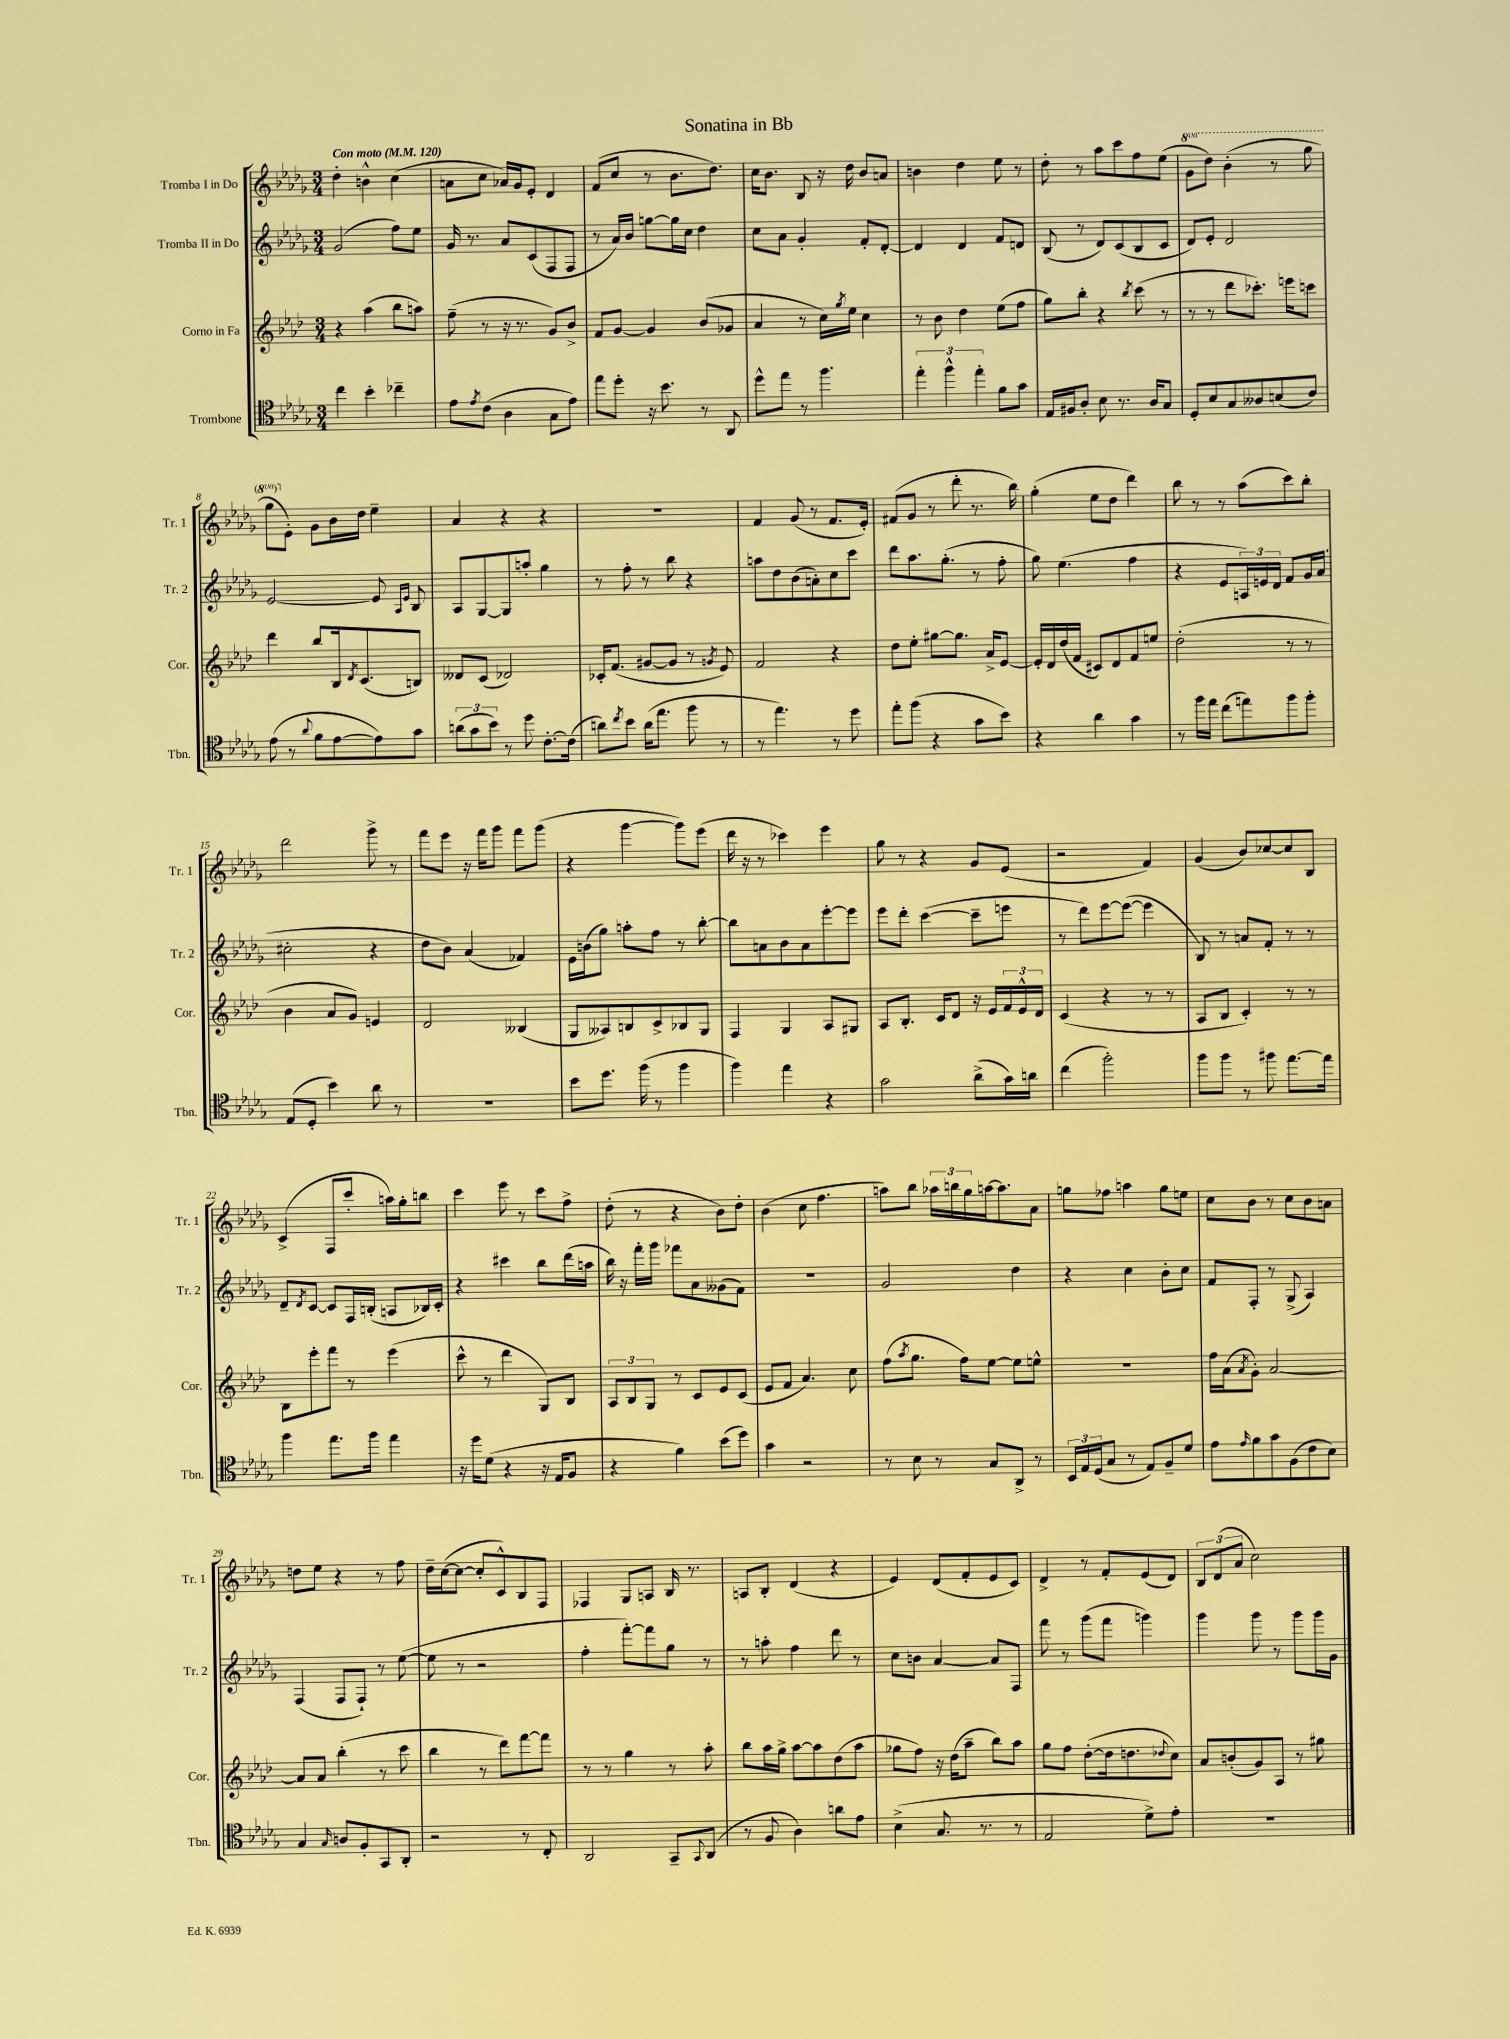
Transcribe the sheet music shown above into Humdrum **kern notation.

**kern	**kern	**kern	**kern
*staff4	*staff3	*staff2	*staff1
*clefC4	*clefG2	*clefG2	*clefG2
*k[b-e-a-d-g-]	*k[b-e-a-d-]	*k[b-e-a-d-g-]	*k[b-e-a-d-g-]
*M3/4	*M3/4	*M3/4	*M3/4
*MM120	*MM120	*MM120	*MM120
4cc	4r	(2g-	4dd-'
4b-'	(4aa-	.	4b^^
4cc-~	8bb-	8ff)	(4cc
.	8aa)	8ee-	.
=	=	=	=
8e-	(8ff~	16g-	8a
.	.	8.r	.
8qe-	.	.	.
(8c	8r	.	8cc
4A-	16r	8a-	16a-)
.	8.r	.	16g-
.	.	(8c	8e-'
8G-	8g)	8F	4d-
8e-)	8b-^	8F	.
=	=	=	=
8ee-	8f	8r	(8f
8dd-'	[8g	16a-)	8cc
.	.	16b-	.
16r	4g]	[8gg	8r
8.b-	.	.	.
.	.	16gg]	8.b-
.	.	16cc	.
8r	(8b-	4dd-	.
.	.	.	8.dd-)
8AA-	8g-	.	.
=	=	=	=
8dd-^^	4a-	8cc	16cc
.	.	.	8.b-
8ee-	.	8a-	.
8r	8r	4g-'	8B-
4.ff	16cc)	.	16r
.	8qgg	.	.
.	16ee-	.	16dd-
.	4cc	8f'	8b-
.	.	[8d-'	8a
=	=	=	=
6ee-'	8r	4d-]	4b
.	8b-	.	.
6ff^^	.	.	.
.	4dd-	4d-	4dd-
6ee-'	.	.	.
8f	(8ee-	8f	8ee-
8g-	8ff	8d	8r
=	=	=	=
16E-	8gg)	(8B-	8dd-'
16F#	.	.	.
8A-'	8bb-'	8r	8r
8B-	4r	8d-)	8aa-
8.r	.	(8c	8ccc
.	8qbb-	.	.
.	(8ccc	8B-	8ff
16A-	.	.	.
8G-	8r	8c	(8ee-
=	=	=	=
8D-'	8r	8d-)	8gg-
8B-	8r	8e-'	8ddd-)
8G-	8ddd-	2d-	(4bb-'
8A--	8.ccc-')	.	.
(8B	.	.	8r
.	16eee	.	.
8c)	8ccc	.	8ggg-
=	=	=	=
(8e-	4ddd-	[2e-	8ggg-
8r	.	.	8e-')
8qqa-	.	.	.
8f	8bb-	.	8g-
[8e-	16B-	.	16b-
.	8qd-	.	.
.	(8.c	.	16dd-
8e-])	.	8e-]	4ee-~
.	.	16qqA-	.
.	.	16qqe-	.
8g-	8B)	8B-	.
=	=	=	=
(12a	8d--	8A-	4a-
12g-	.	.	.
.	(8c	[8G-	.
12b-)	.	.	.
8r	2d-)	8G-]	4r
8dd-	.	8aa'	.
[8.c'	.	4gg-	4r
(16c]	.	.	.
=	=	=	=
8a)	16c-'	8r	2.r
.	(8.f	.	.
8qcc	.	.	.
8b-	.	8ff'	.
(16a	[8g#	8r	.
8.ee-	.	.	.
.	8g#]	8bb-	.
8ff	8r	4r	.
.	8qg	.	.
8r	8e-)	.	.
=	=	=	=
8r	2f	8aa	4f
4.ee-)	.	8dd-	.
.	.	(8b-	(8g-
.	.	8a')	8r
8r	4r	8cc	8.f
8dd-	.	8ccc	.
.	.	.	16e-')
=	=	=	=
8ee-'	8dd-	8ddd-	(8f#
(8ff	8ee-'	8.aa-	8g-
4r	[8gg#	.	8r
.	.	(8.gg-'	.
.	8.gg#]	.	8ddd-'
8g-	.	8r	8.r
.	16a-^	.	.
8b-)	[8e-	8ff'	.
.	.	.	16bb-)
=	=	=	=
4r	16e-']	8gg-)	(4gg-'
.	16d-	.	.
.	(16dd-	(4.ee-	.
.	16f	.	.
4a-	8c#)	.	8ee-
.	8d-	.	8dd-
4g-	8f	4ff	4ddd-)
.	8ee	.	.
=	=	=	=
8r	(2dd-'	4r	8bb-
16ff	.	.	8r
16ee-	.	.	.
(8cc	.	8e-	8r
8ee)	.	24A)	(8aa-
.	.	24e	.
.	.	24d-	.
8ff	8r	8f	8ccc)
8ff'	8r	16g-	8bb-'
.	.	(16a-	.
=	=	=	=
(8E-	4b-	2cc#'	2ddd-
8D-'	.	.	.
4b-)	8a-	.	.
.	8g)	.	.
8a-	4e	4r	8ggg-^
8r	.	.	8r
=	=	=	=
2.r	2d-	8dd-	8fff
.	.	8b-)	8eee-
.	.	(4a-	16r
.	.	.	16fff
.	.	.	8ggg-
.	(4B--	4f-)	8fff
.	.	.	(8ggg-
=	=	=	=
8b-	8G	16e-	4r
.	.	(16b	.
8.dd-	8A--)	8gg-)	.
.	8B	8aa'	[4ggg-
(16ff	.	.	.
8r	8c^	8ff	.
4ff	8B-	8r	8ggg-])
.	8G	[8bb-'	(8eee-
=	=	=	=
4ff)	4F	8bb-]	16ddd-
.	.	.	16r
.	.	8a	8r
4ee-	4G	8b-	4ccc-)
.	.	8a	.
4r	8A-	[8eee-'	4eee-
.	8G#	8eee-]	.
=	=	=	=
2g-	8A-	8eee-	8gg-
.	8.B-'	8ddd-'	8r
.	.	([4ccc	4r
.	16c	.	.
.	8d-	.	.
(8a-^	16r	8ccc~]	8g-
.	16e-	.	.
16g-)	24f	8eee	(8e-
.	24e-^^	.	.
16a	.	.	.
.	24d-	.	.
=	=	=	=
(4cc	(4c	8r	2r
.	.	8ddd-)	.
2ff')	4r	[8eee-	.
.	.	(8eee-_	.
.	8r	4eee-]	4f)
.	8r	.	.
=	=	=	=
8ff	8A-	8B-)	(4g-
8ff	8B-	8r	.
8r	4c')	8a	8b-)
8ff#	.	8f'	[8cc-
[8.ee-	8r	8r	8cc-]
.	8r	8r	8B-
16ee-]	.	.	.
=	=	=	=
4ff	8B-	8d-~	(4c^
.	.	8qd-	.
.	8eee-'	[8c	.
8.ee-	8fff	8c]	8F
.	8r	16F	8ccc'
16ff	.	(16B'	.
4ee-	(4eee-	8A	16aa)
.	.	.	16gg-'
.	.	16B-)	8bb
.	.	16c'	.
=	=	=	=
16r	8ccc^^	4r	4ccc
16dd-	.	.	.
(8d-	8r	.	.
4r	4ddd-	4ccc#	8eee-
.	.	.	8r
16r	8G)	8bb-	8ccc
16E-	.	.	.
8F	8B-	(16ddd-	8ff^
.	.	16aa	.
=	=	=	=
4r	12A-	16bb-)	(8dd-'
.	.	16r	.
.	12B-	.	.
.	.	16fff'	8r
.	12G	.	.
.	.	16ggg-	.
4f)	8r	8fff-	4r
.	8c	8a-	.
(8b-	8e-	(8g--	8b-)
8dd-)	(8c	8f)	8dd-'
=	=	=	=
4g-	8e-	2.r	(4b-
.	8f	.	.
2r	4.a-)	.	8cc
.	.	.	4.ff
.	8cc	.	.
=	=	=	=
8r	(8ff	2g-	8aa)
.	8qaa-	.	.
8B-	8.gg	.	8bb-
8r	.	.	24aa-
.	.	.	24bb
.	16ff)	.	.
.	.	.	24gg-
8G-	[8ee-	.	[16aa
.	.	.	8.aa]
8AA-^	8ee-]	4dd-	.
8r	8ee^^	.	8a-
=	=	=	=
24BB-	2.r	4r	8gg
24E-	.	.	.
(24D-	.	.	.
8G-	.	.	8ff-
8r	.	4cc	4aa
8E-)	.	.	.
8F~	.	8b-'	8gg
8d-	.	8cc	8ee
=	=	=	=
8e-	16ff	8f	8cc
.	(16a-	.	.
16qqe-	8qa-	.	.
8f	8g')	8F'	8b-
8g-	[2a-	8r	8r
(8F	.	(8G-^	8cc
8c	.	4A-)	8b-
8B-)	.	.	8a
=	=	=	=
4G-	8a-]	(4F	8dd
.	8a-	.	8ee-
16qqG-	.	.	.
8A	(4bb-'	8F	4r
8F'	.	8F`)	.
8GG-	8r	8r	8r
8AA-'	8ccc	([8ee-	8ff
=	=	=	=
2r	4bb-	8ee-]	16dd-~
.	.	.	([16cc
.	.	8r	8cc_
.	8r	2r	8cc']
.	8ddd-)	.	8c^^)
8r	[8fff	.	8B-
8C'	8fff]	.	8F
=	=	=	=
2AA-	8r	4ff'	4F-
.	8r	.	.
.	4gg	[8fff')	8G-
.	.	8fff]	8A
8GG-~	8r	8gg-	16B-
.	.	.	8.r
8qqGG-	.	.	.
(8AA-	8aa-'	8r	.
=	=	=	=
8r	8bb-	8r	8A
8F	16aa-	8aa'	8B-'
.	16gg^	.	.
4A-)	[8aa-	4ff	(4d-
.	8aa-]	.	.
8a	(8dd-	8ddd-	4r
8e-	8aa-	8r	.
=	=	=	=
(4B-^	8gg-	8cc	4e-)
.	8ff)	8b	.
8.G-	16r	[4a-	(8d-
.	(16dd-	.	.
.	8aa-~	.	8f'
8.r	.	.	.
.	8bb-)	8a-]	8e-
8r	8aa-	8F	8c)
=	=	=	=
2E-	8gg	8fff	4d-^
.	8ff	8r	.
.	([8dd-'	(8ggg-	8r
.	16dd-]	8fff	8f'
.	8.dd	.	.
8d-^)	.	4ggg)	(8e-
.	8qqdd-	.	.
8e-'	8cc)	.	8d-)
=	=	=	=
2.r	8a-	4ggg-	12B-
.	.	.	(12d-
.	(8b'	.	.
.	.	.	12a-
.	8g)	8ggg-	2cc)
.	8A-	8r	.
.	8r	8ggg-	.
.	8gg#	16ggg-	.
.	.	16g-	.
==	==	==	==
*-	*-	*-	*-
